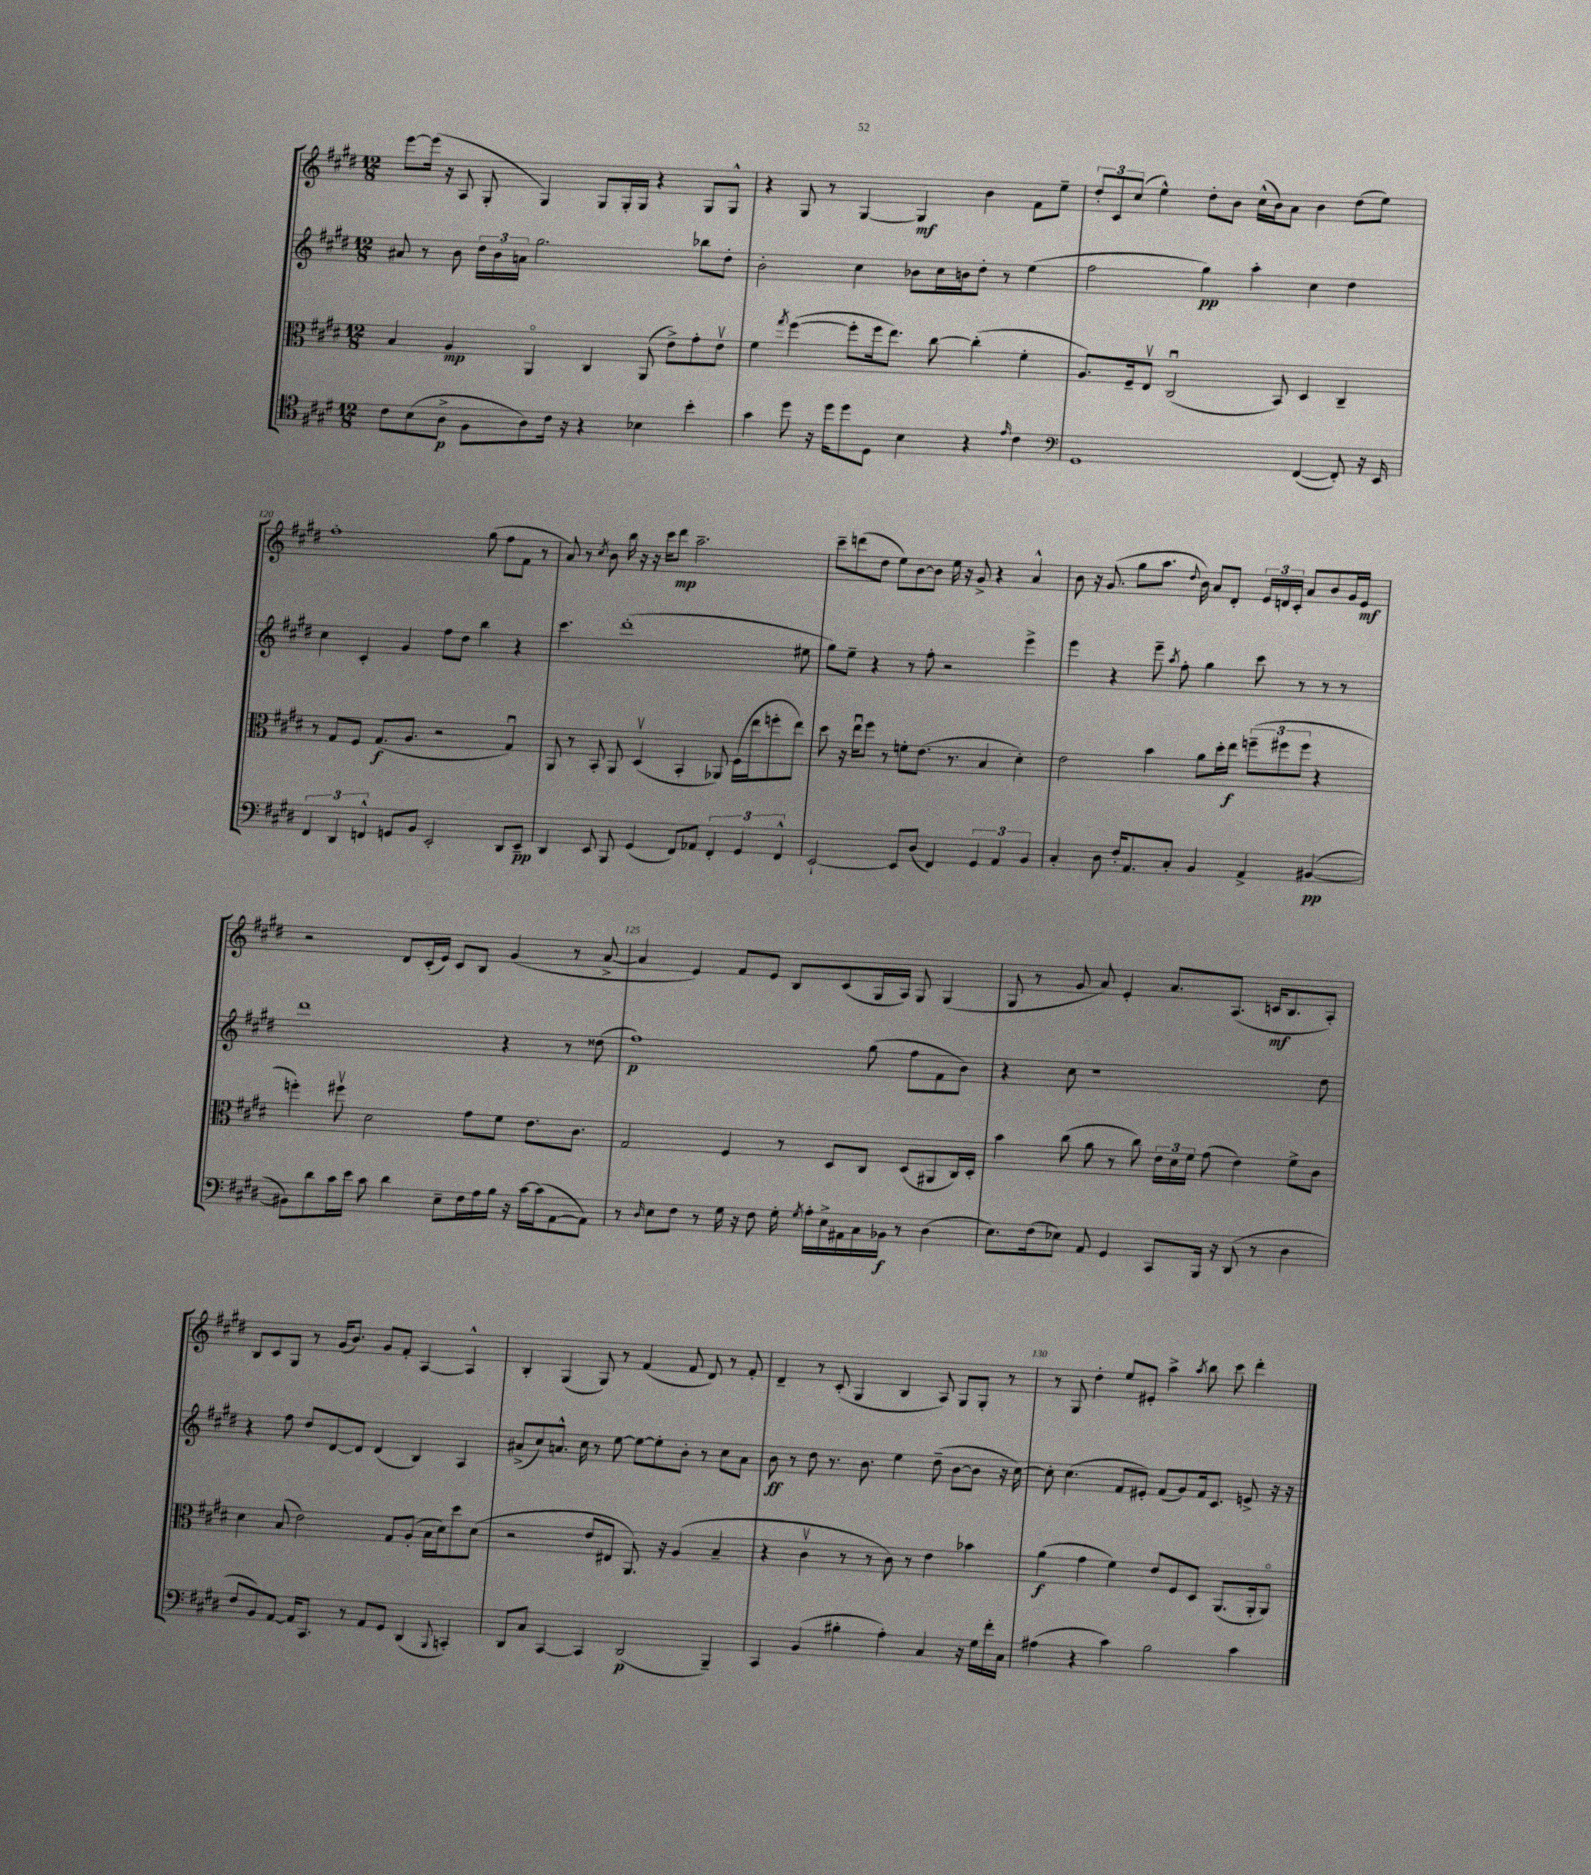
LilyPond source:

<<
\new StaffGroup <<
\new Staff = "s0" {
    \clef treble \key e \major \numericTimeSignature \time 12/8
    \autoBeamOff e'''8[~ e'''16]( r16 a8 gis8-. gis4) gis8[ gis16-. gis16] r4 gis8[ gis8]-^ |
    r4 gis8 r8 gis4~ gis4\mf b'4 fis'8[ e''8]-- |
    \tuplet 3/2 { dis''8[-. cis'8 cis''8]( } e''4-^) dis''8[-. b'8] cis''16[-^( b'16) a'8] b'4 dis''8[( e''8]) |
    fis''1-. gis''8( fis''8[ fis'8] r8 |
    a'8) r8 \acciaccatura { cis''8 } b'8 b''16 r16 r16 cis'''16[ dis'''8]\mp a''2.-- |
    cis'''8[-- d'''8( dis''8] e''8[) b'8~ b'8] e''16 r16 gis'8-> r4 a'4-^ |
    b'8 r16 gis'8.( gis''8[ a''8.] \appoggiatura { dis''8 } b'16) a'8[ dis'8]-. \tuplet 3/2 { e'16[ d'16 cis'16]-. } a'8[ b'8 gis'16 e'16]\mf |
    r2 dis'8[ cis'16-.( e'16]) cis'8[ b8] gis'4( r8 a'8~-> |
    a'4 e'4) fis'8[ e'8] b8[ cis'8( gis16 a16]) gis8 gis4( |
    gis8 r8 gis'8 a'8) e'4-. a'8.[ a8.]( c'16[\mf b8. a8]-.) |
    b8[ cis'8 gis8] r8 gis'16[( b'8.]) gis'8[ fis'8]-. a4~ a4-^ |
    b4-. gis4( gis8) r8 fis'4( fis'8 dis'8) r8 fis'8-. |
    dis'4-- r8 cis'8-.( gis4 b4 a8) gis8[ gis8]-. r8 |
    r8 gis8 dis''4-. e''8[ eis'8]-. a''4-> \acciaccatura { a''8 } b''8 cis'''8 dis'''4-. \bar "|." |
}
\new Staff = "s1" {
    \clef treble \key e \major \numericTimeSignature \time 12/8
    \autoBeamOff ais'8 r8 b'8 \tuplet 3/2 { dis''16[ b'16 a'16] } gis''2. bes''8[ dis''8]-. |
    b'2-. cis''4 bes'8[ cis''16 b'16 dis''8]-. r8 e''4( |
    fis''2 gis''4\pp) a''4-. cis''4 dis''4 |
    cis''4 cis'4-. gis'4 fis''8[ dis''8] b''4 r4 |
    cis'''4. dis'''1-.( eis''8 |
    gis''8[) e''8]-- r4 r8 fis''8-. r2 e'''4-> |
    e'''4 r4 e'''8-- \acciaccatura { a''8 } fis''8-. gis''4 cis'''8 r8 r8 r8 |
    dis'''1 r4 r8 disis''8( |
    fis''1\p) gis''8( fis''8[ fis'8 b'8]) |
    r4 cis''8 r1 dis''8 |
    r4 fis''8 dis''8[ dis'8~ dis'8] dis'4( b4) a4 |
    ais'8[->( cis''8) a'8.]-^ cis''16 r8 e''8~ e''8[~ e''8-. b'8]-. r8 cis''8[ a'8] |
    b'8\ff r8 dis''8 r8. b'8. e''4 dis''8--( b'8[~ b'8] r16 cis''16~) |
    cis''8-. cis''4.( fis'8[ eis'8]-.) fis'8[( gis'8) fis'16 cis'8.] e'8-> r16 r16 \bar "|." |
}
\new Staff = "s2" {
    \clef alto \key e \major \numericTimeSignature \time 12/8
    \autoBeamOff b4 a4\mp a,4\flageolet cis4 a,8( e'8[->) gis'8-. e'8]\upbow |
    fis'4 \acciaccatura { gis''8 } fis''4~( fis''8[-. fis''16 e''8.]) cis''8~ cis''4-.( fis'4-. |
    a8.[) fis16-- e8]\upbow cis2\downbow( b,8) dis4 cis4-- |
    r8 gis8[ fis8] gis8.[\f( a8.] r2 gis4\downbow) |
    a,8 r8 b,8-. a,8 dis4\upbow( b,4-. aes,8) fis16[( e''16 f''8-. e''8]) |
    dis''8 r16 e''16[\downbow fis''8] r8 f'8[-. e'8.]( r8. b4 dis'4-.) |
    e'2 b'4 a'8[ dis''16-. e''16]\f \tuplet 3/2 { f''8[--( fis''8 fis''8] } r4 |
    f''4-.) fis''8\upbow dis'2 gis'8[ fis'8] e'8.[ cis'8.] |
    gis2 fis4 r8 dis8[ cis8] dis8[( ais,8 cis16) dis16]-. |
    b'4 cis''8( a'8 r8 cis''8) \tuplet 3/2 { e'16[ dis'16 fis'16] } gis'8( e'4) fis'8[-> cis'8] |
    dis'4 b8( e'2) gis8[ a8]-.( b16[ dis'16) dis''8 dis'8]( |
    r2 e'8[ eis8] a,8.) r16 a4( b4-- |
    r4 cis'4\upbow r8 r8 cis'8) r8 e'4 bes'4 |
    a'4\f( gis'4 fis'4) e'8[ fis8 dis8] a,8.[( a,16-. a,8]\flageolet) \bar "|." |
}
\new Staff = "s3" {
    \clef tenor \key e \major \numericTimeSignature \time 12/8
    \autoBeamOff cis'8[ b8( a8]->\p fis8[ a8) cis'16] r16 r4 bes4 b'4-. |
    gis'4 dis''8 r16 dis''16[ dis''8 dis8] b4 r4 \grace { e'16 } cis'4 |
    \clef bass gis,1 fis,4~( fis,8-.) r16 e,16 |
    \tuplet 3/2 { fis,4 dis,4 f,4-^ } g,8[ b,8] e,2-. dis,8[ e,8]--\pp |
    dis,4 e,8 b,,8 gis,4( fis,8[) aes,8] \tuplet 3/2 { fis,4-. gis,4 fis,4-^ } |
    e,2~-! e,8[ dis8]( fis,4) \tuplet 3/2 { gis,4 a,4 b,4 } |
    cis4-. dis8 fis16[-. a,8. cis8]-. b,4 a,4-> bis,4~\pp( |
    bis,8[) dis'8 cis'16 e'16] cis'8 dis'4 e8[-- fis16 a16 b16] r16 cis'16[~ cis'16( a,8~ a,8]) |
    r8 \grace { dis16 } e8[ fis8] r8 gis16 r16 fis8 gis16-. \acciaccatura { gis8 } a16[-. e16-> ais,16 cis16 bes,16]\f r8 dis4( |
    e8.[) fis16( ees8]) a,8 gis,4 cis,8[ b,,16] r16 dis,8( r8 dis4 |
    fis8[ b,8) a,8]~ a,16[ cis,8.] r8 a,8[ gis,8] dis,4( \appoggiatura { b,,8 } c,4-.) |
    dis,8[ cis8] cis,4~ cis,4 dis,2\p( b,,4--) |
    cis,4 b,4( bis4-. a4-.) cis4 r16 gis16[ fis'16-. cis16] |
    ais4( r4 cis'4) b2 cis'4 \bar "|." |
}
>>
>>
\layout { \context { \Score currentBarNumber = #117 \override BarNumber.break-visibility = ##(#f #t #t) barNumberVisibility = #(every-nth-bar-number-visible 5) } }
